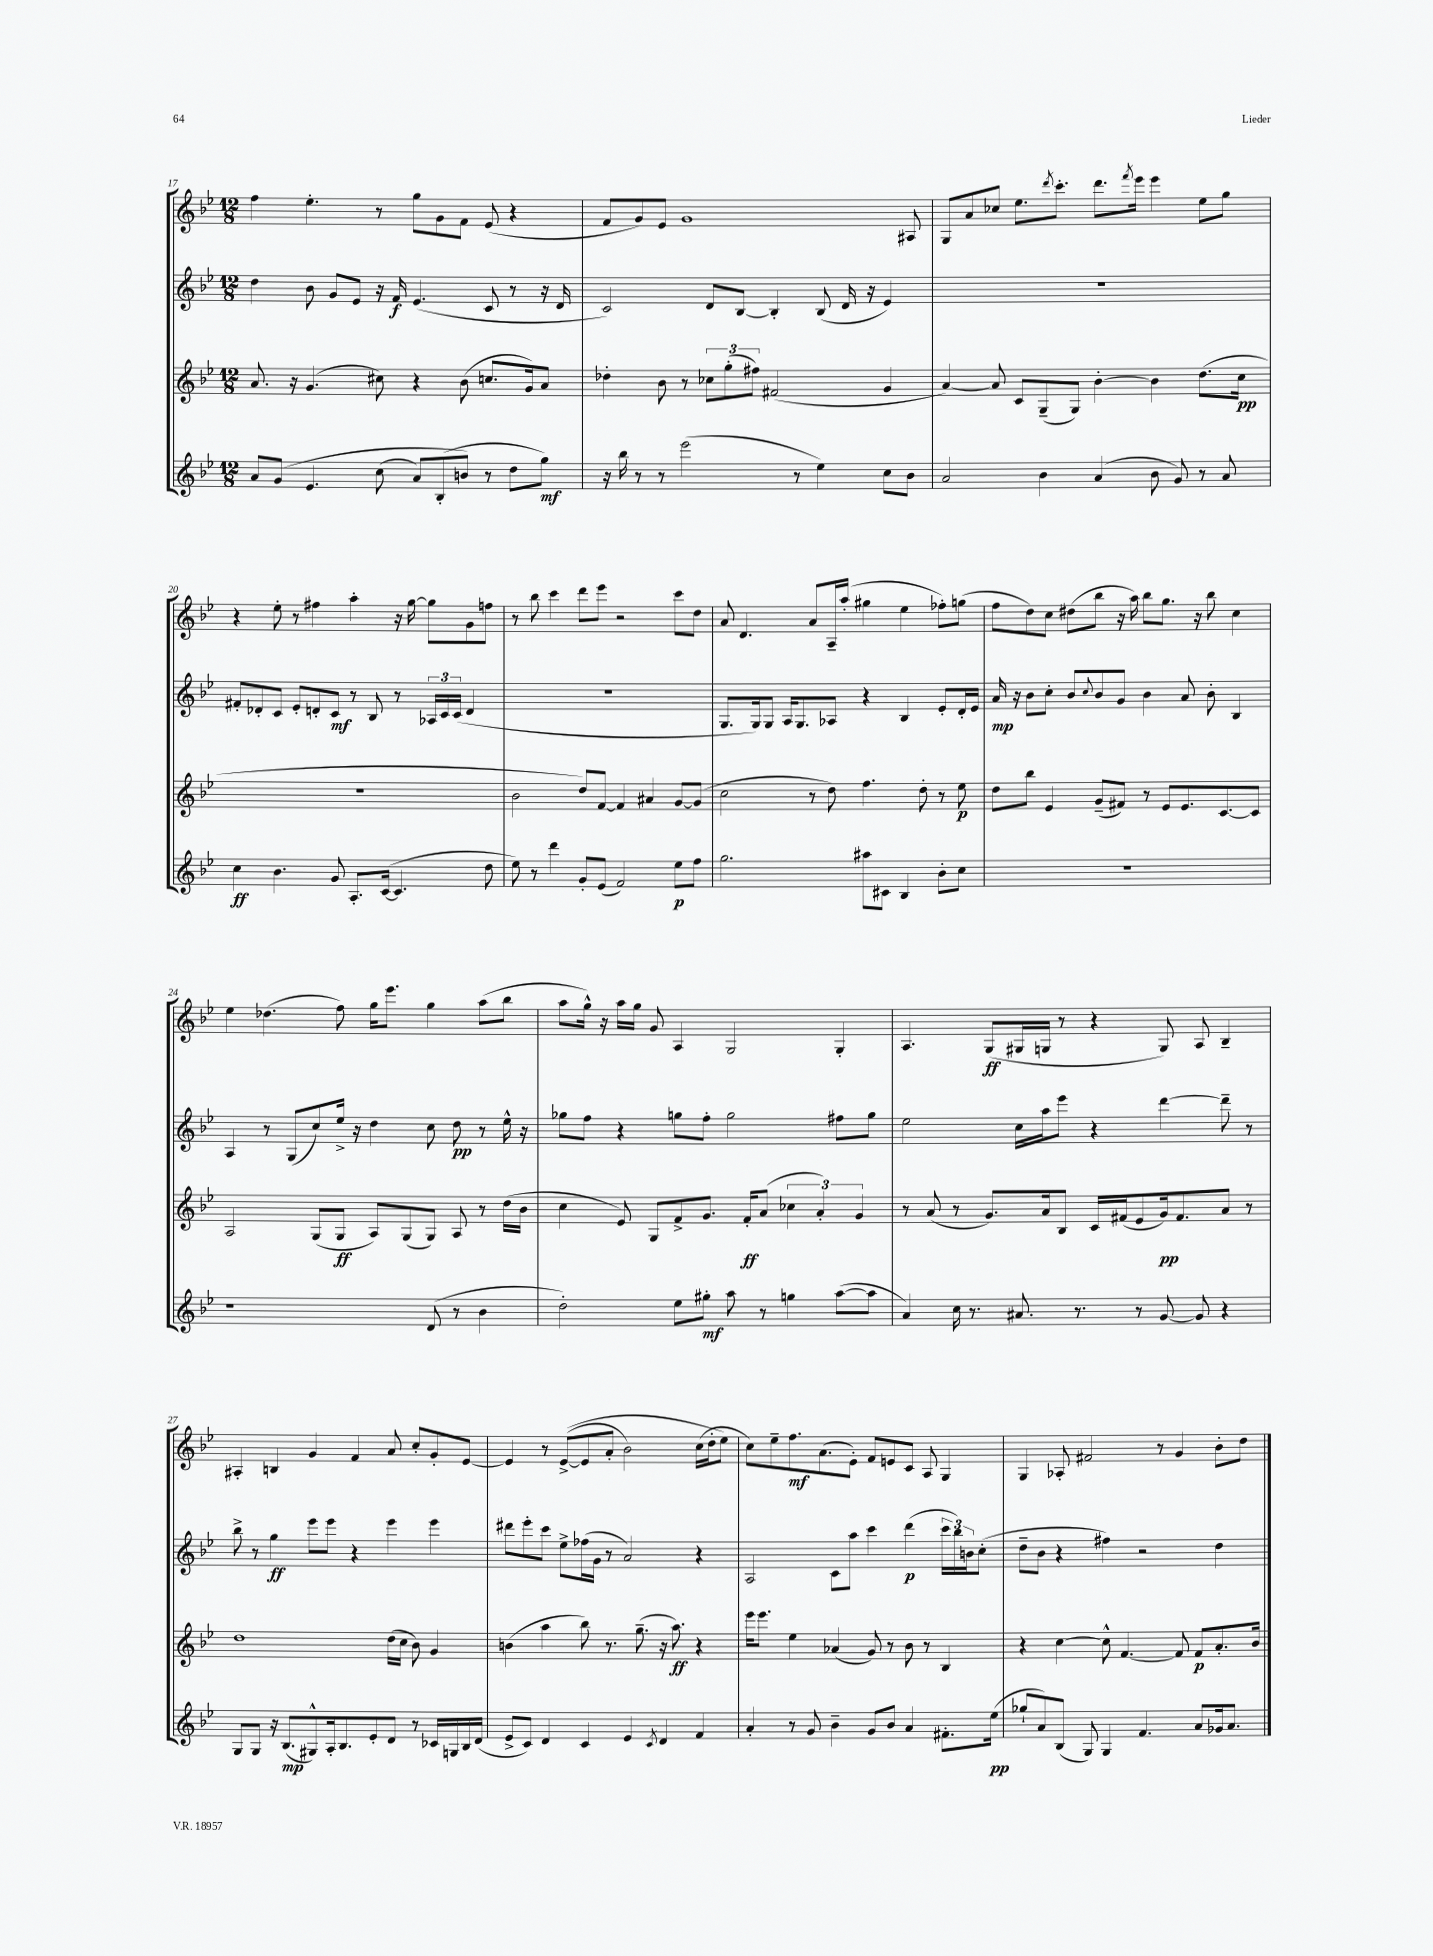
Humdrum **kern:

**kern	**dynam	**kern	**dynam	**kern	**dynam	**kern	**dynam
*part4	*part4	*part3	*part3	*part2	*part2	*part1	*part1
*staff4	*staff4	*staff3	*staff3	*staff2	*staff2	*staff1	*staff1
*clefG2	*	*clefG2	*	*clefG2	*	*clefG2	*
*k[b-e-]	*	*k[b-e-]	*	*k[b-e-]	*	*k[b-e-]	*
*M12/8	*	*M12/8	*	*M12/8	*	*M12/8	*
=17	=17	=17	=17	=17	=17	=17	=17
8a/L	.	8.a/	.	4dd\	.	4ff\	.
(8g/J	.	.	.	.	.	.	.
.	.	16r	.	.	.	.	.
4.e-/	.	(4.g/	.	8b-\	.	4.ee-'\	.
.	.	.	.	8g/L	.	.	.
.	.	.	.	8e-/J	.	.	.
(8cc\	.	8cc#X\)	.	16r	.	8r	.
.	.	.	.	16f/	f	.	.
8a/L)	.	4r	.	(4.e-/	.	8gg\L	.
(8B-'/	.	.	.	.	.	8g\	.
8bn/J)	.	(8b-\	.	.	.	8f\J	.
8r	.	8.ccn/L	.	8c/	.	(8e-/	.
8dd\L	.	.	.	8r	.	4r	.
.	.	16g/k)	.	.	.	.	.
8gg\J)	mf	8a/J	.	16r	.	.	.
.	.	.	.	16d/	.	.	.
=18	=18	=18	=18	=18	=18	=18	=18
16r	.	4dd-X'\	.	2c/)	.	8f/L	.
16bb-\	.	.	.	.	.	.	.
8r	.	.	.	.	.	8g/)	.
8r	.	8b-\	.	.	.	8e-/J	.
(2eee-\	.	8r	.	.	.	1g	.
.	.	12cc-X\L	.	8d/L	.	.	.
.	.	(12gg'\	.	.	.	.	.
.	.	.	.	[8B-/J	.	.	.
.	.	12ff#X\J)	.	.	.	.	.
.	.	(2f#X/	.	4B-'/]	.	.	.
8r	.	.	.	.	.	.	.
4ee-\)	.	.	.	(8B-/	.	.	.
.	.	.	.	16d/	.	.	.
.	.	.	.	16r	.	.	.
8cc\L	.	4g/	.	4e-/)	.	.	.
8b-\J	.	.	.	.	.	8A#X/	.
=19	=19	=19	=19	=19	=19	=19	=19
2a/	.	[4a/)	.	1.r	.	8G/L	.
.	.	.	.	.	.	8a/	.
.	.	8a/]	.	.	.	8cc-X/J	.
.	.	8c/L	.	.	.	8.ee-\L	.
4b-\	.	(8G~/	.	.	.	.	.
.	.	.	.	.	.	8qddd/	.
.	.	.	.	.	.	8.ccc'\J	.
.	.	8G/J)	.	.	.	.	.
(4a/	.	[4b-'\	.	.	.	8.ddd\L	.
.	.	.	.	.	.	8qfff/	.
.	.	.	.	.	.	16eee-\Jk	.
8b-\	.	4b-\]	.	.	.	4eee-\	.
8g/)	.	.	.	.	.	.	.
8r	.	(8.dd\L	.	.	.	8ee-\L	.
8a/	.	.	.	.	.	8gg\J	.
.	.	16cc\Jk	pp	.	.	.	.
!!LO:LB:g=z
=20	=20	=20	=20	=20	=20	=20	=20
4cc\	ff	1.r	.	8f#X'/L	.	4r	.
.	.	.	.	8d-X'/	.	.	.
4.b-\	.	.	.	8c/J	.	8ee-'\	.
.	.	.	.	8e-'/L	.	8r	.
.	.	.	.	8dn'/	.	4ff#X\	.
8g/	.	.	.	8c/J	mf	.	.
8.A'/L	.	.	.	8r	.	4aa'\	.
.	.	.	.	8B-/	.	.	.
([16c/Jk	.	.	.	.	.	.	.
4.c/]	.	.	.	8r	.	16r	.
.	.	.	.	.	.	[16gg\	.
.	.	.	.	24A-X/LL	.	8gg\L]	.
.	.	.	.	24c/	.	.	.
.	.	.	.	(24c/JJ	.	.	.
.	.	.	.	4d/	.	8g\	.
8dd\	.	.	.	.	.	8ffn\J	.
=21	=21	=21	=21	=21	=21	=21	=21
8ee-\)	.	2b-\	.	1.r	.	8r	.
8r	.	.	.	.	.	8bb-\	.
4ddd\	.	.	.	.	.	4ccc\	.
8g'/L	.	8dd/L)	.	.	.	8ddd\L	.
(8e-/J	.	[8f/J	.	.	.	8eee-\J	.
2f/)	.	4f/]	.	.	.	2r	.
.	.	4a#X/	.	.	.	.	.
8ee-\L	p	[8g/L	.	.	.	8ccc\L	.
8ff\J	.	(8g/J]	.	.	.	8dd\J	.
=22	=22	=22	=22	=22	=22	=22	=22
2.gg\	.	2cc\	.	8.G/L	.	8a/	.
.	.	.	.	.	.	4.d/	.
.	.	.	.	16G/k)	.	.	.
.	.	.	.	8G/J	.	.	.
.	.	.	.	16A/KL	.	.	.
.	.	.	.	8.G/	.	.	.
.	.	8r	.	.	.	8a/L	.
.	.	8dd\)	.	8A-X/J	.	16A~/L	.
.	.	.	.	.	.	(16aa'/JJ	.
8aa#X\L	.	4.ff\	.	4r	.	4gg#X\	.
8c#X\J	.	.	.	.	.	.	.
4B-/	.	.	.	4B-/	.	4ee-\	.
.	.	8dd'\	.	.	.	.	.
8b-'\L	.	8r	.	8e-'/L	.	8ff-X'\L)	.
8cc\J	.	8ee-\	p	16d'/L	.	(8ggn\J	.
.	.	.	.	16e-/JJ	.	.	.
=23	=23	=23	=23	=23	=23	=23	=23
1.r	.	8dd\L	.	16a/	mp	8ff\L	.
.	.	.	.	16r	.	.	.
.	.	8bb-\J	.	8b-\L	.	8dd\)	.
.	.	4e-/	.	8cc'\J	.	8cc\J	.
.	.	.	.	8b-/L	.	(8dd#X\L	.
.	.	.	.	8qqcc/	.	.	.
.	.	(8g~/L	.	8b-/	.	8bb-\J	.
.	.	8f#X/J)	.	8g/J	.	16r	.
.	.	.	.	.	.	16aa\)	.
.	.	8r	.	4b-\	.	8bb-\L	.
.	.	8e-/L	.	.	.	8.gg\J	.
.	.	8.e-/	.	8a/	.	.	.
.	.	.	.	.	.	16r	.
.	.	.	.	8b-'\	.	8bb-\	.
.	.	[8.c/	.	.	.	.	.
.	.	.	.	4B-/	.	4cc\	.
.	.	8c/J]	.	.	.	.	.
!!LO:LB:g=z
=24	=24	=24	=24	=24	=24	=24	=24
1r	.	2A/	.	4A/	.	4ee-\	.
.	.	.	.	8r	.	(4.dd-X\	.
.	.	.	.	(8G/L	.	.	.
.	.	(8G/L	.	8cc/)	.	.	.
.	.	8G/J	ff	16ee-^/Jk	.	8ff\)	.
.	.	.	.	16r	.	.	.
.	.	8A/L)	.	4dd\	.	16gg\KL	.
.	.	.	.	.	.	8.eee-\J	.
.	.	(8G/	.	.	.	.	.
(8d/	.	8G/J)	.	8cc\	.	4gg\	.
8r	.	8A/	.	8dd\	pp	.	.
4b-\	.	8r	.	8r	.	(8aa\L	.
.	.	(16dd\LL	.	16ee-^^\	.	8bb-\J	.
.	.	16b-\JJ	.	16r	.	.	.
=25	=25	=25	=25	=25	=25	=25	=25
2dd'\)	.	4cc\	.	8gg-X\L	.	8aa\L	.
.	.	.	.	8ff\J	.	16gg^^\Jk)	.
.	.	.	.	.	.	16r	.
.	.	8e-/)	.	4r	.	16aa\LL	.
.	.	.	.	.	.	16gg\JJ	.
.	.	8G/L	.	.	.	8g/	.
8ee-\L	.	8f^/	.	8ggn\L	.	4A/	.
8gg#X'\J	mf	8.g/J	.	8ff'\J	.	.	.
8aa\	.	.	.	2gg\	.	2G/	.
.	.	16f'/KL	ff	.	.	.	.
8r	.	(8a/J	.	.	.	.	.
4ggn\	.	6cc-X\	.	.	.	.	.
.	.	6a'/)	.	.	.	.	.
([8aa\L	.	.	.	8ff#X\L	.	4G'/	.
.	.	6g/	.	.	.	.	.
8aa\J]	.	.	.	8gg\J	.	.	.
=26	=26	=26	=26	=26	=26	=26	=26
4a/)	.	8r	.	2ee-\	.	4.A/	.
.	.	(8a/	.	.	.	.	.
16cc\	.	8r	.	.	.	.	.
8.r	.	.	.	.	.	.	.
.	.	8.g/L)	.	.	.	(8G/L	ff
8.a#X/	.	.	.	16cc\LL	.	16G#X/L	.
.	.	16a/k	.	16aa\J	.	16Gn/JJ	.
.	.	8B-/J	.	8eee-\J	.	8r	.
8.r	.	.	.	.	.	.	.
.	.	16c/LL	.	4r	.	4r	.
.	.	(16f#X/J	.	.	.	.	.
8r	.	8e-/	.	.	.	.	.
[8g/	.	16g/k)	pp	[4ddd\	.	8G/)	.
.	.	8.f#/	.	.	.	.	.
8g/]	.	.	.	.	.	8A/	.
4r	.	8a/J	.	8ddd~\]	.	4B-~/	.
.	.	8r	.	8r	.	.	.
!!LO:LB:g=z
=27	=27	=27	=27	=27	=27	=27	=27
8G/L	.	1dd	.	8bb-^\	.	4A#X'/	.
8G/J	.	.	.	8r	.	.	.
16r	.	.	.	4gg\	ff	4Bn/	.
(8.B-/L	mp	.	.	.	.	.	.
8G#X^^/)	.	.	.	8eee-\L	.	4g/	.
16A'/k	.	.	.	8eee-\J	.	.	.
8.B-/	.	.	.	.	.	.	.
.	.	.	.	4r	.	4f/	.
8e-'/	.	.	.	.	.	.	.
8d/J	.	(16dd\LL	.	4eee-\	.	8a/	.
.	.	16cc\JJ	.	.	.	.	.
8r	.	8b-\)	.	.	.	8cc'/L	.
16c-X/LL	.	4g/	.	4eee-\	.	8g'/	.
16Gn/	.	.	.	.	.	.	.
16B-/	.	.	.	.	.	[8e-/J	.
(16d/JJ	.	.	.	.	.	.	.
=28	=28	=28	=28	=28	=28	=28	=28
8e-^/L	.	(4bn\	.	8ddd#X\L	.	4e-/]	.
8c/J)	.	.	.	8eee-'\	.	.	.
4d/	.	4aa\	.	8ccc\J	.	8r	.
.	.	.	.	8ee-^\L	.	(([8e-^/L	.
4c/	.	8bb-\)	.	(16ff-X\L	.	8e-/]	.
.	.	.	.	16g\JJ	.	.	.
.	.	8.r	.	8r	.	8a'/J	.
4e-/	.	.	.	2a/)	.	2b-\)	.
.	.	(8.gg~\	.	.	.	.	.
8qc/	.	.	.	.	.	.	.
4d/	.	16r	.	.	.	.	.
.	.	8.aa\)	ff	.	.	.	.
4f/	.	4r	.	4r	.	(16cc\LL	.
.	.	.	.	.	.	16dd'\J	.
.	.	.	.	.	.	8ee-\J)	.
=29	=29	=29	=29	=29	=29	=29	=29
4a'/	.	16eee-\KL	.	2A/	.	8cc\L)	.
.	.	8.eee-\J	.	.	.	.	.
.	.	.	.	.	.	8ee-~\	.
8r	.	4ee-\	.	.	.	8.ff\	mf
8g/	.	.	.	.	.	.	.
.	.	.	.	.	.	(8.a\	.
4b-~\	.	(4a-X/	.	8c\L	.	.	.
.	.	.	.	8aa\J	.	8e-'\J)	.
8g/L	.	8g/)	.	4ccc\	.	8f/L	.
8b-/J	.	8r	.	.	.	8en/	.
4a/	.	8b-\	.	(4ddd\	p	8c/J	.
.	.	8r	.	.	.	8A/	.
8.f#X'\L	.	4B-/	.	24ccc\LL	.	4G/	.
.	.	.	.	24bb-\)	.	.	.
.	.	.	.	24bn\J	.	.	.
.	.	.	.	(8cc'\J	.	.	.
(16ee-\Jk	pp	.	.	.	.	.	.
=30	=30	=30	=30	=30	=30	=30	=30
8gg-X`/L	.	4r	.	8dd~\L	.	4G/	.
8a/)	.	.	.	8b-\J	.	.	.
(8B-/J	.	[4cc\	.	4r	.	8A-X'/	.
8G/)	.	.	.	.	.	2f#X/	.
4G/	.	8cc^^\]	.	4ff#X\)	.	.	.
.	.	[4.f/	.	.	.	.	.
4.f/	.	.	.	2r	.	.	.
.	.	.	.	.	.	8r	.
.	.	8f/]	.	.	.	4g/	.
8a/L	.	8f/L	p	.	.	.	.
16g-X/k	.	8.a'/	.	4dd\	.	8b-'\L	.
8.a/J	.	.	.	.	.	.	.
.	.	.	.	.	.	8dd\J	.
.	.	16b-/Jk	.	.	.	.	.
==	==	==	==	==	==	==	==
*-	*-	*-	*-	*-	*-	*-	*-
